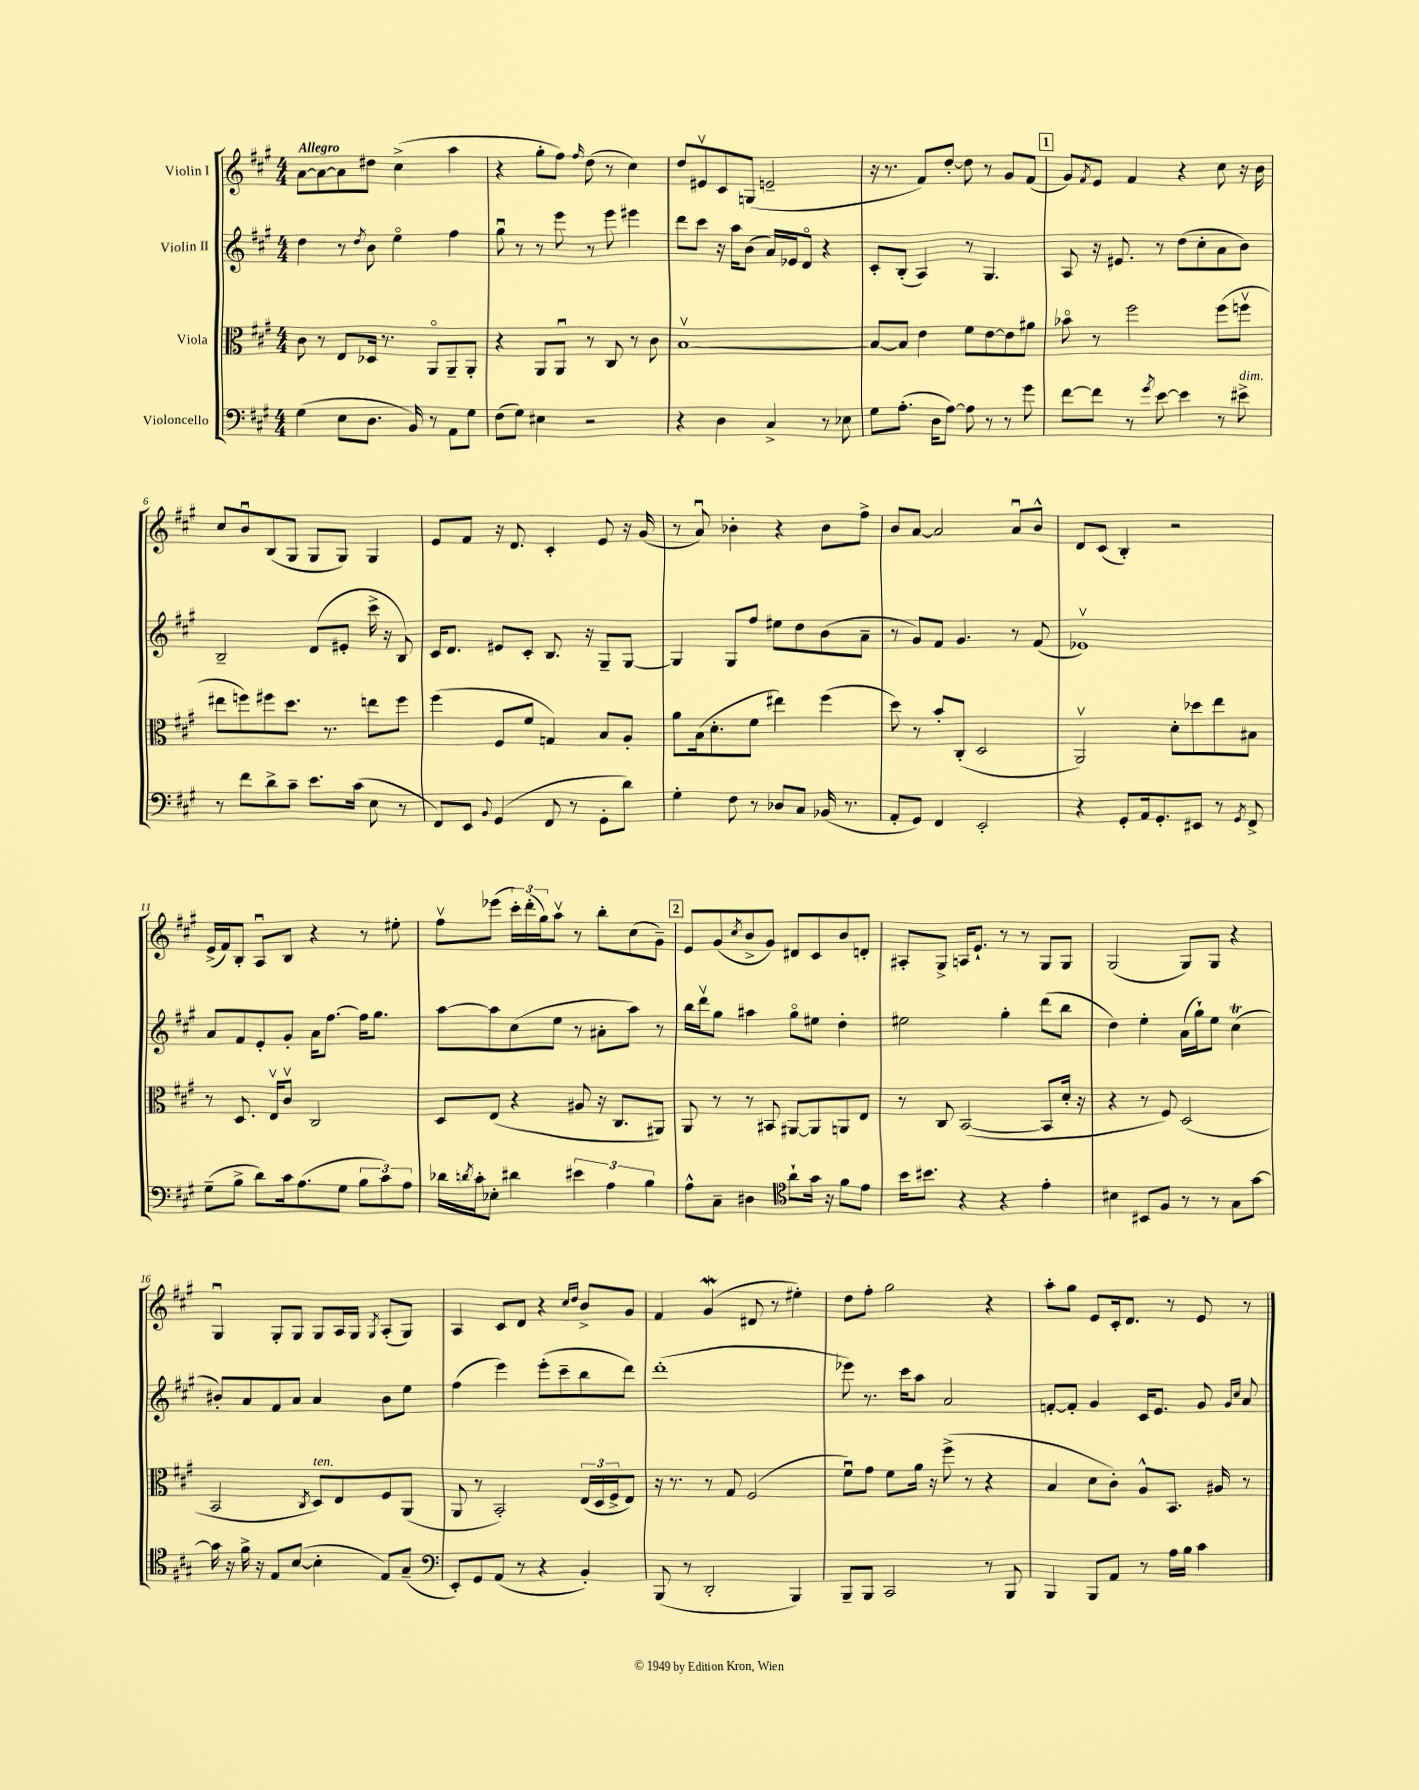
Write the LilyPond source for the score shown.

<<
\new StaffGroup <<
\new Staff = "s0" \with { instrumentName = "Violin I" } {
    \clef treble \key a \major \numericTimeSignature \time 4/4 \tempo "Allegro"
    a'8~ a'8~ a'8 dis''8 cis''4->( a''4 |
    r4 gis''8-. fis''8) \grace { fis''16 } d''8( r8 cis''4) |
    d''8 eis'8\upbow cis'8 g8( e'2-- |
    r16 r8. fis'8) d''8~-. d''8 r8 gis'8 fis'8( |
    \mark \markup { \box "1" } gis'8) \acciaccatura { fis'8 } e'8 fis'4 r4 cis''8 r16 b'16 |
    cis''8 b'8\downbow b8( gis8 gis8 gis8) gis4 |
    e'8 fis'8 r16 d'8. cis'4-. e'8 r16 gis'16( |
    r8 a'8\downbow) bes'4-. r4 bes'8 fis''8-> |
    b'8 a'8~ a'2 a'8\downbow b'8-^ |
    d'8 cis'8( b4-.) r2 |
    e'16->( fis'16) b8-. a8\downbow b8 r4 r8 eis''8-. |
    fis''8\upbow ees'''8( \tuplet 3/2 { cis'''16-.) d'''16-.( gis''16) } a''8\upbow r8 b''8-. cis''8( gis'8--) |
    \mark \markup { \box "2" } e'8 gis'8( \acciaccatura { cis''8 } b'8-> gis'8) dis'8 cis'8 b'8 d'8-. |
    ais8-. gis8-> a16 e'8.-! r8 r8 gis8 gis8 |
    gis2( gis8) gis8 r4 |
    gis4\downbow gis8-. gis8 gis8 a16 gis16 \acciaccatura { gis8 } a8-.( gis8) |
    a4 cis'8 d'8 r4 \grace { cis''16 d''16 } b'8-> gis'8 |
    fis'4 gis'4\mordent( dis'8 r8 eis''4-.) |
    d''8 fis''8-. gis''2 r4 |
    a''8-. gis''8 e'8 cis'16-. d'8. r8 e'8 r8 \bar "|." |
}
\new Staff = "s1" \with { instrumentName = "Violin II" } {
    \clef treble \key a \major \numericTimeSignature \time 4/4
    d''4 r8 \acciaccatura { d''8 } b'8 e''4\flageolet fis''4 |
    gis''8\downbow r8 r8 e'''8 r8 e'''8 eis'''4 |
    d'''8 cis'''8 r16 a''16 b'8( a'16) ees'16 d'8\flageolet r4 |
    cis'8-. b8-.( a4) r8 gis4. |
    \mark \markup { \box "1" } a8 r16 eis'8. r8 d''8( cis''8-. a'8 b'8) |
    b2-- d'8( eis'8-. cis'''16-> r16 b8) |
    cis'16 d'8. eis'8 cis'8-. b8. r16 gis8-- gis8~ |
    gis4 gis8 fis''8 eis''8 d''8 b'8( a'8-- |
    r8 gis'8) fis'8 gis'4. r8 fis'8( |
    ees'1\upbow) |
    a'8 fis'8 e'8-. gis'8-. a'16 fis''8.~ fis''16 gis''8. |
    a''8~ a''8 cis''8( e''8 r8 ais'8-. a''8) r8 |
    \mark \markup { \box "2" } b''16 d'''16\upbow gis''8 ais''4 gis''8\flageolet eis''8 d''4-. |
    eis''2 gis''4-. d'''8( b''8 |
    d''4) e''4-. a'16( gis''16-!) e''8 cis''4\trill( |
    bis'8-.) a'8 fis'8 a'8 a'4 bis'8 e''8 |
    fis''4( e'''4) e'''8-.( cis'''8-- b''8 d'''8) |
    d'''1-.( |
    ees'''8) r8. cis'''16 a''8 a'2 |
    f'8~-. f'8-. gis'4 cis'16 e'8. gis'8 \grace { gis'16 cis''16 } a'8 \bar "|." |
}
\new Staff = "s2" \with { instrumentName = "Viola" } {
    \clef alto \key a \major \numericTimeSignature \time 4/4
    cis'8 r8 e8 des16 r8. a,8\flageolet a,8-- a,8-. |
    r4 a,8 a,8\downbow r8 cis8 r8 cis'8 |
    b1~\upbow |
    b8~ b8 e'4 fis'8 e'8~ e'8 ais'8 |
    \mark \markup { \box "1" } bes'8\flageolet r8 fis''2 fis''8( f''8\upbow |
    eis''8 f''8) fis''8 d''8. r8. e''8 fis''8 |
    fis''4( fis8 fis'8 g4) b8 a8-. |
    a'8 b16( d'8.-. fis'8 eis''4) fis''4( |
    d''8) r8 b'8-. cis8-.( d2 |
    a,2\upbow) d'8-. des''8 e''8 bis8 |
    r8 d8. e16\upbow cis'8\upbow cis2 |
    d8 e8( r4 ais8 r16 cis8. ais,8) |
    \mark \markup { \box "2" } a,8 r8 r8 bis,8 ais,8~ ais,8 a,8 e8 |
    r8 cis8 b,2~( b,8 d'16-. r16 |
    r4 r8 fis8) d2( |
    b,2 \acciaccatura { cis8 } d8^\markup { \italic "ten." }) e8 fis8 a,8( |
    a,8 r8 b,2-.) \tuplet 3/2 { e16( d16 fis16-> } e8) |
    r16 r8. r8 gis8 fis2( |
    fis'8\downbow) gis'8 fis'8 a'16 r16 fis''8->( r8 r4 |
    b4 d'8 cis'8-.) a8-^ b,8. ais16 r8 \bar "|." |
}
\new Staff = "s3" \with { instrumentName = "Violoncello" } {
    \clef bass \key a \major \numericTimeSignature \time 4/4
    gis4( e8 d8. b,16) r8 a,8 gis8 |
    fis8( gis8) eis4 r2 |
    r4 d4 cis4-> r8 ees8 |
    gis8 a8.-.( d16 a8~) a8 r8 r8 gis'8 |
    \mark \markup { \box "1" } fis'8~ fis'8 r8 \acciaccatura { gis'8 } e'8~ e'4 r8 eis'8->^\markup { \italic "dim." } |
    r8 fis'8 d'8-> cis'8-- e'8. cis'16( e8 r8 |
    fis,8) e,8 \appoggiatura { b,8 } gis,4( fis,8 r8 gis,8-. d'8) |
    gis4-. fis8 r8 des8 cis8 bes,16( r8. |
    a,8-. gis,8) fis,4 e,2-. |
    r4 gis,8-. a,16 gis,8.-. eis,8 r8 \acciaccatura { gis,8 } fis,8-> |
    gis8--( b8-> d'8) cis'16 a8.( gis8 \tuplet 3/2 { b8 cis'8) a8 } |
    des'16 \acciaccatura { d'8 } cis'16-. ees8-. dis'4 \tuplet 3/2 { eis'4 a4 b4 } |
    \mark \markup { \box "2" } a8-^ cis8-- dis4 \clef tenor a'8-! gis'16 r16 fis'8 e'8 |
    b'16 bis'8. r4 r4 e'4-. |
    bis4 bis,8 fis8 r8 r8 gis8 gis'8~ |
    gis'16 r16 fis'16-> r16 e8 b8~( b4-. e8) gis8--( |
    \clef bass e,8-.) gis,8 a,8( r8 r4 b,4-.) |
    b,,8( r8 d,2-. b,,4) |
    b,,8-- b,,8 cis,2 r8 b,,8 |
    b,,4 b,,8 a,8 r8 a16 b16 cis'4 \bar "|." |
}
>>
>>
